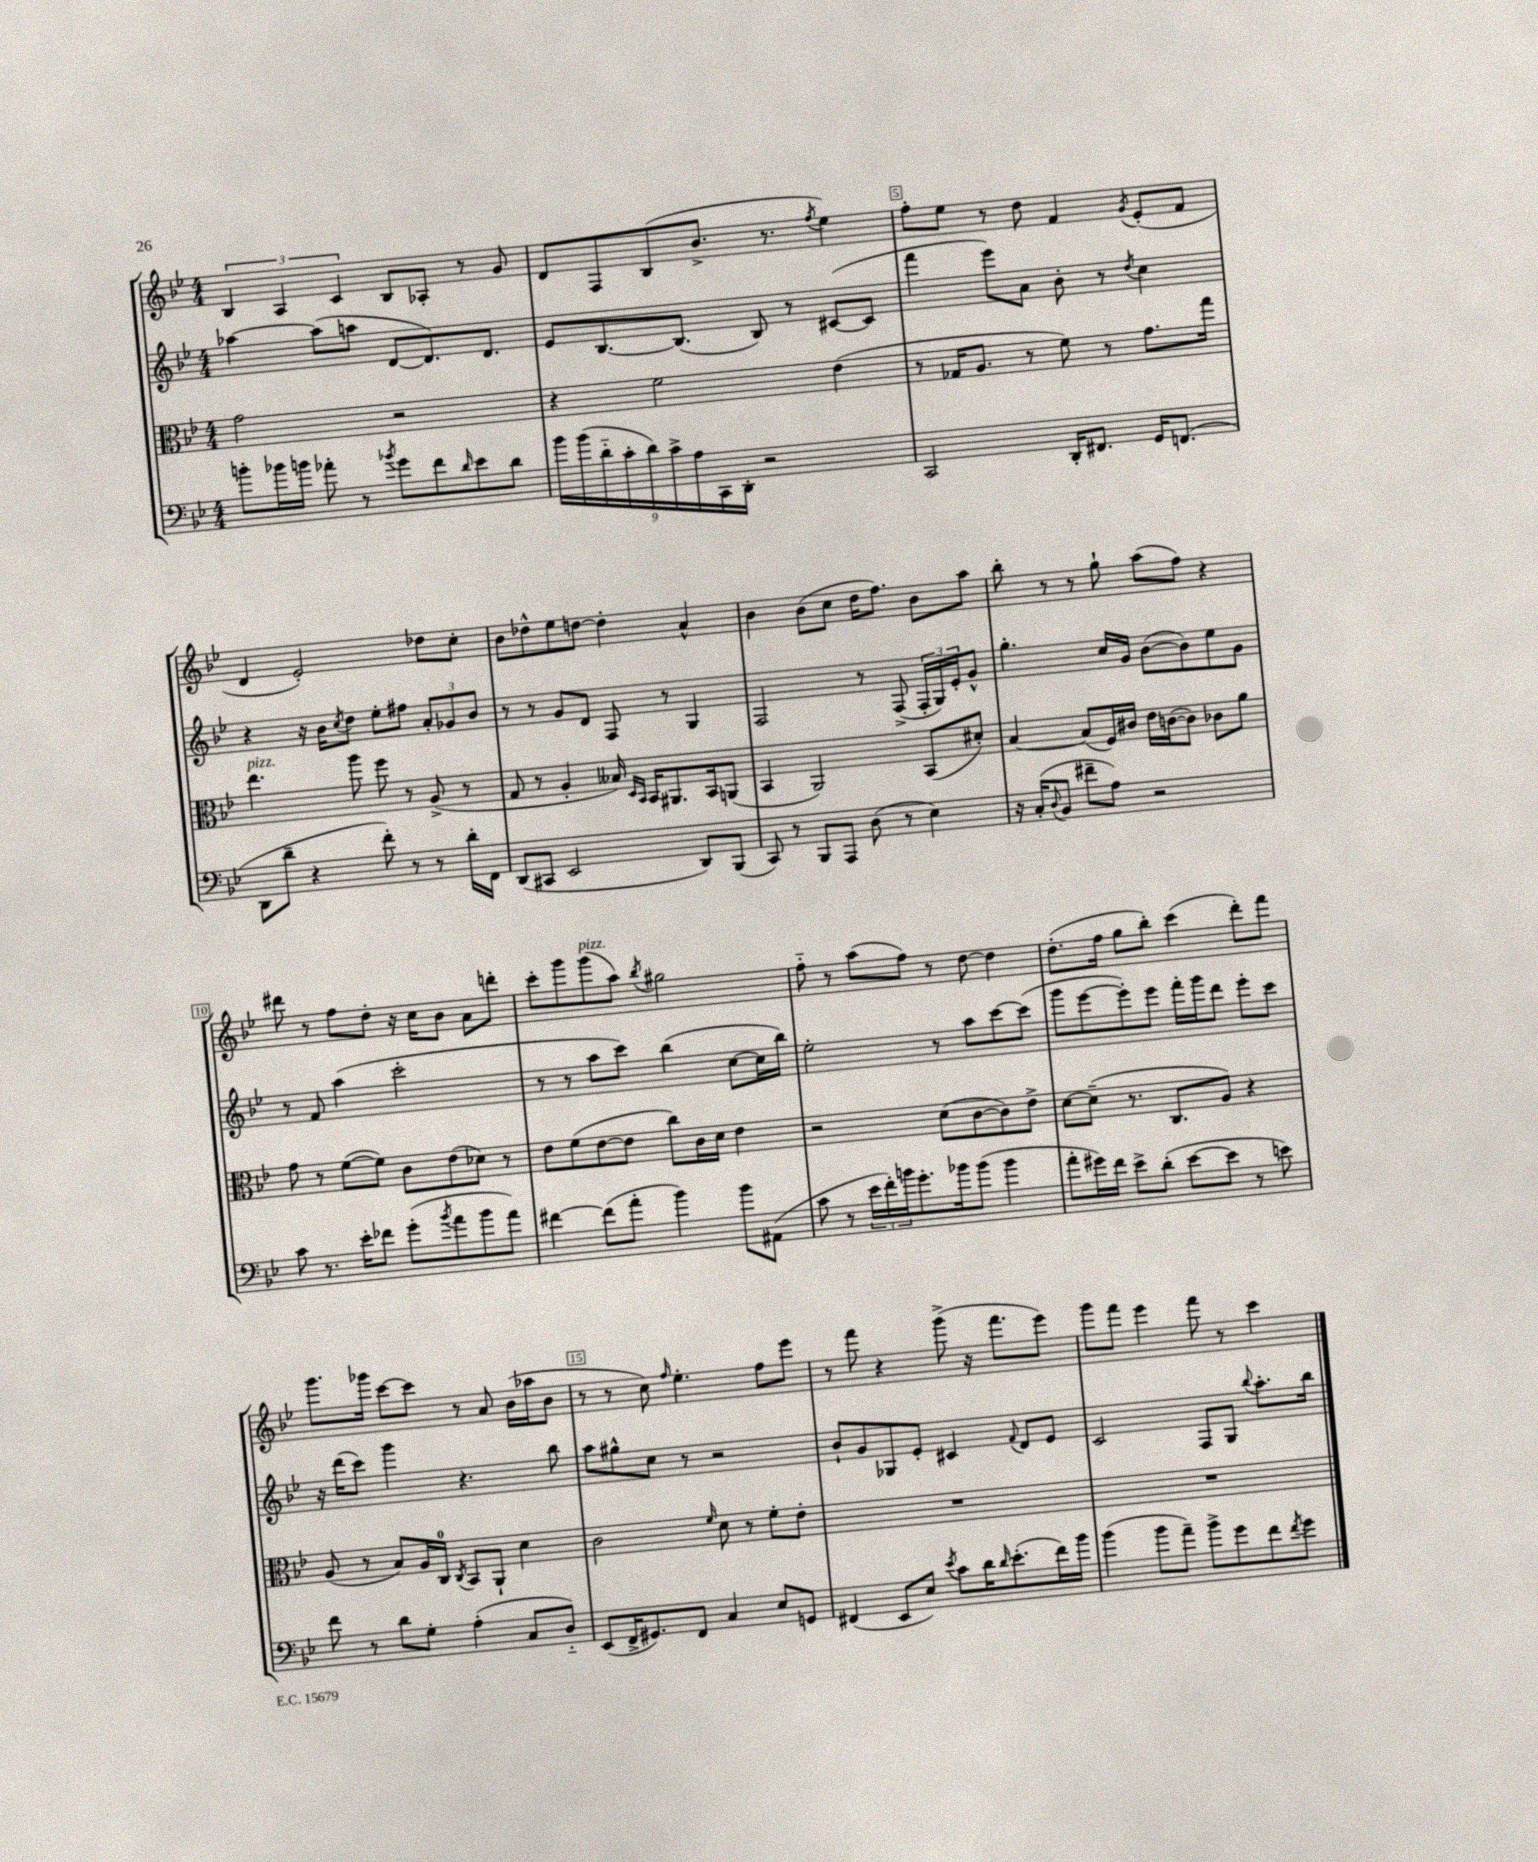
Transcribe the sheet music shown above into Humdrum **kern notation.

**kern	**kern	**kern	**kern
*staff4	*staff3	*staff2	*staff1
*clefF4	*clefC3	*clefG2	*clefG2
*k[b-e-]	*k[b-e-]	*k[b-e-]	*k[b-e-]
*M4/4	*M4/4	*M4/4	*M4/4
8b'\L	2g\	[4aa-\	6B-/
16b-\L	.	.	.
.	.	.	6A/
16b\JJ	.	.	.
8a-'\	.	(8aa-\]L	.
.	.	.	6c/
8r	.	8aa\J	.
8qb-/	.	.	.
8g\L	2r	[8d/L	8B-/L
8f\	.	8.d/])	8A-'/J
16qqd/	.	.	.
8e-\	.	.	8r
.	.	8.d/J	.
8d\J	.	.	8g/
=	=	=	=
18b-\LL	4r	8e-/L	8d/L
(18b-\	.	.	.
18d'~\	.	.	.
.	.	[8.B-/	8F/
18c'\	.	.	.
18d\)	.	.	.
.	2f\	.	(8B-/
18c^\	.	.	.
.	.	(8.B-/]J	.
18A\	.	.	.
.	.	.	8.b-^/J
18CC\	.	.	.
18DD'\JJ	.	.	.
2r	.	8B-/)	.
.	.	.	8.r
.	.	8r	.
.	.	.	8qff/
.	(4e-\	([8c#/L	4ee-\)
.	.	8c#/]J	.
=	=	=	=
2CC/	8r	4fff\	8ff'\L
.	16G-/LK	.	8ee-\J
.	8.A/J	.	.
.	.	8eee-\L)	8r
.	8r	8a\J	8dd\
16DD'/LK	8f\)	8b-'\	4f/
8.FF#/J	.	.	.
.	8r	8r	.
.	.	8qdd/	8qg/
16GG/LK	8.g\L	4cc\	(8e-'/L
(8.FF/J	.	.	.
.	.	.	8f/J
.	16gg\Jk	.	.
=	=	=	=
8DD\L	4.ee-\	4r	4d/
8d~\J	.	.	.
4r	.	16r	2e-'/)
.	.	16b-\LK	.
.	.	8qcc/	.
.	8aa\	8dd\J	.
8f'\)	8ff\	8ee-'\L	.
8r	8r	8ff#\J	.
8r	(8A^/	12a'/L	8dd-\L
.	.	12g-/	.
16d'\LL	8r	.	8cc'\J
.	.	12b-/J	.
16FF\JJ	.	.	.
=	=	=	=
(8DD/L	8G/	8r	8b-\L
8CC#/J	8r	8r	8dd-^^\
2EE-/	4A'/	8g/L	8ee-\
.	.	8d/J	[8dd\J
.	16B--/)	8F/	4dd'\]
.	16qqD/LL	.	.
.	16qqBB-/JJ	.	.
.	16BB-/LK	.	.
.	8.AA#/	8r	.
8DD/L)	.	4G/	4a^^/
.	16BB-/k	.	.
(8BBB-/J	(8AA/J	.	.
=	=	=	=
8CC/)	4BB-/	2F/	4b-\
8r	.	.	.
8BBB-/L	2AA/)	.	(8b-\L
8AAA/J	.	.	8cc\J
(8D\	.	8r	16dd\LK
.	.	.	8.ff\J)
8r	.	(8F^/	.
4E-\)	(8BB-/L	24F'/LL	8b-\L
.	.	24G/)	.
.	.	24e-'/J	.
.	8d#'/J)	8g^^/J	8aa\J
=	=	=	=
16r	[4B-/	4.gg'\	8bb-'\
(16C'/LK	.	.	.
8qqD/	.	.	.
8BB-/J	.	.	8r
8f#~\L	(8B-/]L	.	8r
8A\J)	16F/L)	16cc/LL	8gg`\
.	16c#/JJ	16g/JJ	.
2r	16e-\LL	([8b-\L	(8aa\L
.	([16c\J	.	.
.	8c\]J)	8b-\])	8ff\J)
.	8c-\L	8ee-\	4r
.	8a\J	8g\J	.
=	=	=	=
8c\	8g\	8r	8ddd#\
8.r	8r	8f/	8r
.	([8f\L	(4aa\	8ff\L
16e-'\LK	.	.	.
8f-\J	8f\]J)	.	8dd'\J
(8g'\L	8c\L	2ccc'\	16r
.	.	.	16cc\LK
8qb-/	.	.	.
8a\	(8e-\	.	8b-\J
8b-\	8d-\J)	.	8a\L
8a\J)	8r	.	8ddd'\J
=	=	=	=
[4f#\	8e-\L	8r	8ccc'\L
.	(8f\	8r	8ggg\
(8f#\]L	[8e-\	8aa\L	(8ggg\
8a'\J	8e-\]J	8ccc\J)	8aa\J)
.	.	.	8qbb-/
4b-\)	8cc\L)	(4bb-\	2gg#\
.	16c\L	.	.
.	16d\JJ	.	.
8b-\L	4e-\	[8cc\L	.
(8AA#\J	.	16cc\]L	.
.	.	16bb-\JJ)	.
=	=	=	=
8c\	2r	2ee-'\	8ff'~\
8r	.	.	8r
24e-\LL	.	.	(8aa\L
24f'\)	.	.	.
24b\J	.	.	.
8.g'\	.	.	8ff\J)
.	(8d\L	8r	8r
16b-\k	.	.	.
(8b-\J	[8c\	8aa\L	[8dd\
4b-\	8c\])	[8ccc\	4dd\]
.	8e-^\J	(8ccc\]J	.
=	=	=	=
8a'\L	[8d\L	8ggg\L	(8.dd'\L
16g#\L)	(8d~\]J	[8eee-\	.
16f\JJ	.	.	16ff\Jk
8e-^\L	8.r	8eee-'\])	8gg\L
(8d'\J	.	8eee-\J	8bb-'\J)
.	8.C/L	.	.
[8e-\L	.	16fff'\LL	(4ccc\
.	.	16ggg\J	.
8e-\]J	8A/J)	8ddd\J	.
8r	4r	8eee-'\L	8ddd'\L)
8e\)	.	8ccc\J	8fff\J
=	=	=	=
8f\	(8A/	16r	8.ggg\L
.	.	(16ddd\LK	.
8r	8r	8ccc\J)	.
.	.	.	16ggg-\Jk
8d\L	8B-/L)	4ggg\	[8ccc\L
8G'\J	16A/L	.	8ccc\]J
.	16C/JJ	.	.
.	8qC/	.	.
(4A'\	8BB-/L	4.r	8r
.	8AA`/J	.	8a/
8C/L	4d\	.	(16b-\LL
.	.	.	16aa-\J
8D'~/J)	.	8bb-\	8b-\J
=	=	=	=
(8EE-/L	2c\	8aa\L	8r
16FF^/K	.	8gg#^^\	8r
8.GG#/)	.	.	.
.	.	8cc\J	8cc\)
.	.	.	16qqff/
8FF/J	.	8r	4.ee-'\
.	16qqf/	.	.
4C/	8d\	2r	.
.	8r	.	.
8E-/L	8f'\L	.	8ff\L
8GG/J	8e-'\J	.	8eee-\J
=	=	=	=
(4FF#/	1r	8b-`/L	8r
.	.	8g/	8fff\
8EE-/L	.	8G-/	4r
8E-/J)	.	8e-'/J	.
8qe-/	.	.	.
8c\L	.	4c#/	(8ggg^\
16d\K	.	.	16r
16qqd/	.	.	.
(8.e-'\	.	.	8.fff\L
.	.	8qqf/	.
.	.	8d/L	.
16f\L)	.	8e-/J	8eee-\J)
16b-\JJ	.	.	.
=	=	=	=
(4b-\	1r	2c/	8ggg\L
.	.	.	8fff\J
8b-\L	.	.	4eee-\
8a~\J)	.	.	.
8b-^\L	.	8F/L	8fff\
8g\	.	8G/J	8r
.	.	8qqbb-/	.
8f\	.	8.aa'\L	4ccc\
8qf/	.	.	.
8g\J	.	.	.
.	.	16bb-\Jk	.
==	==	==	==
*-	*-	*-	*-
